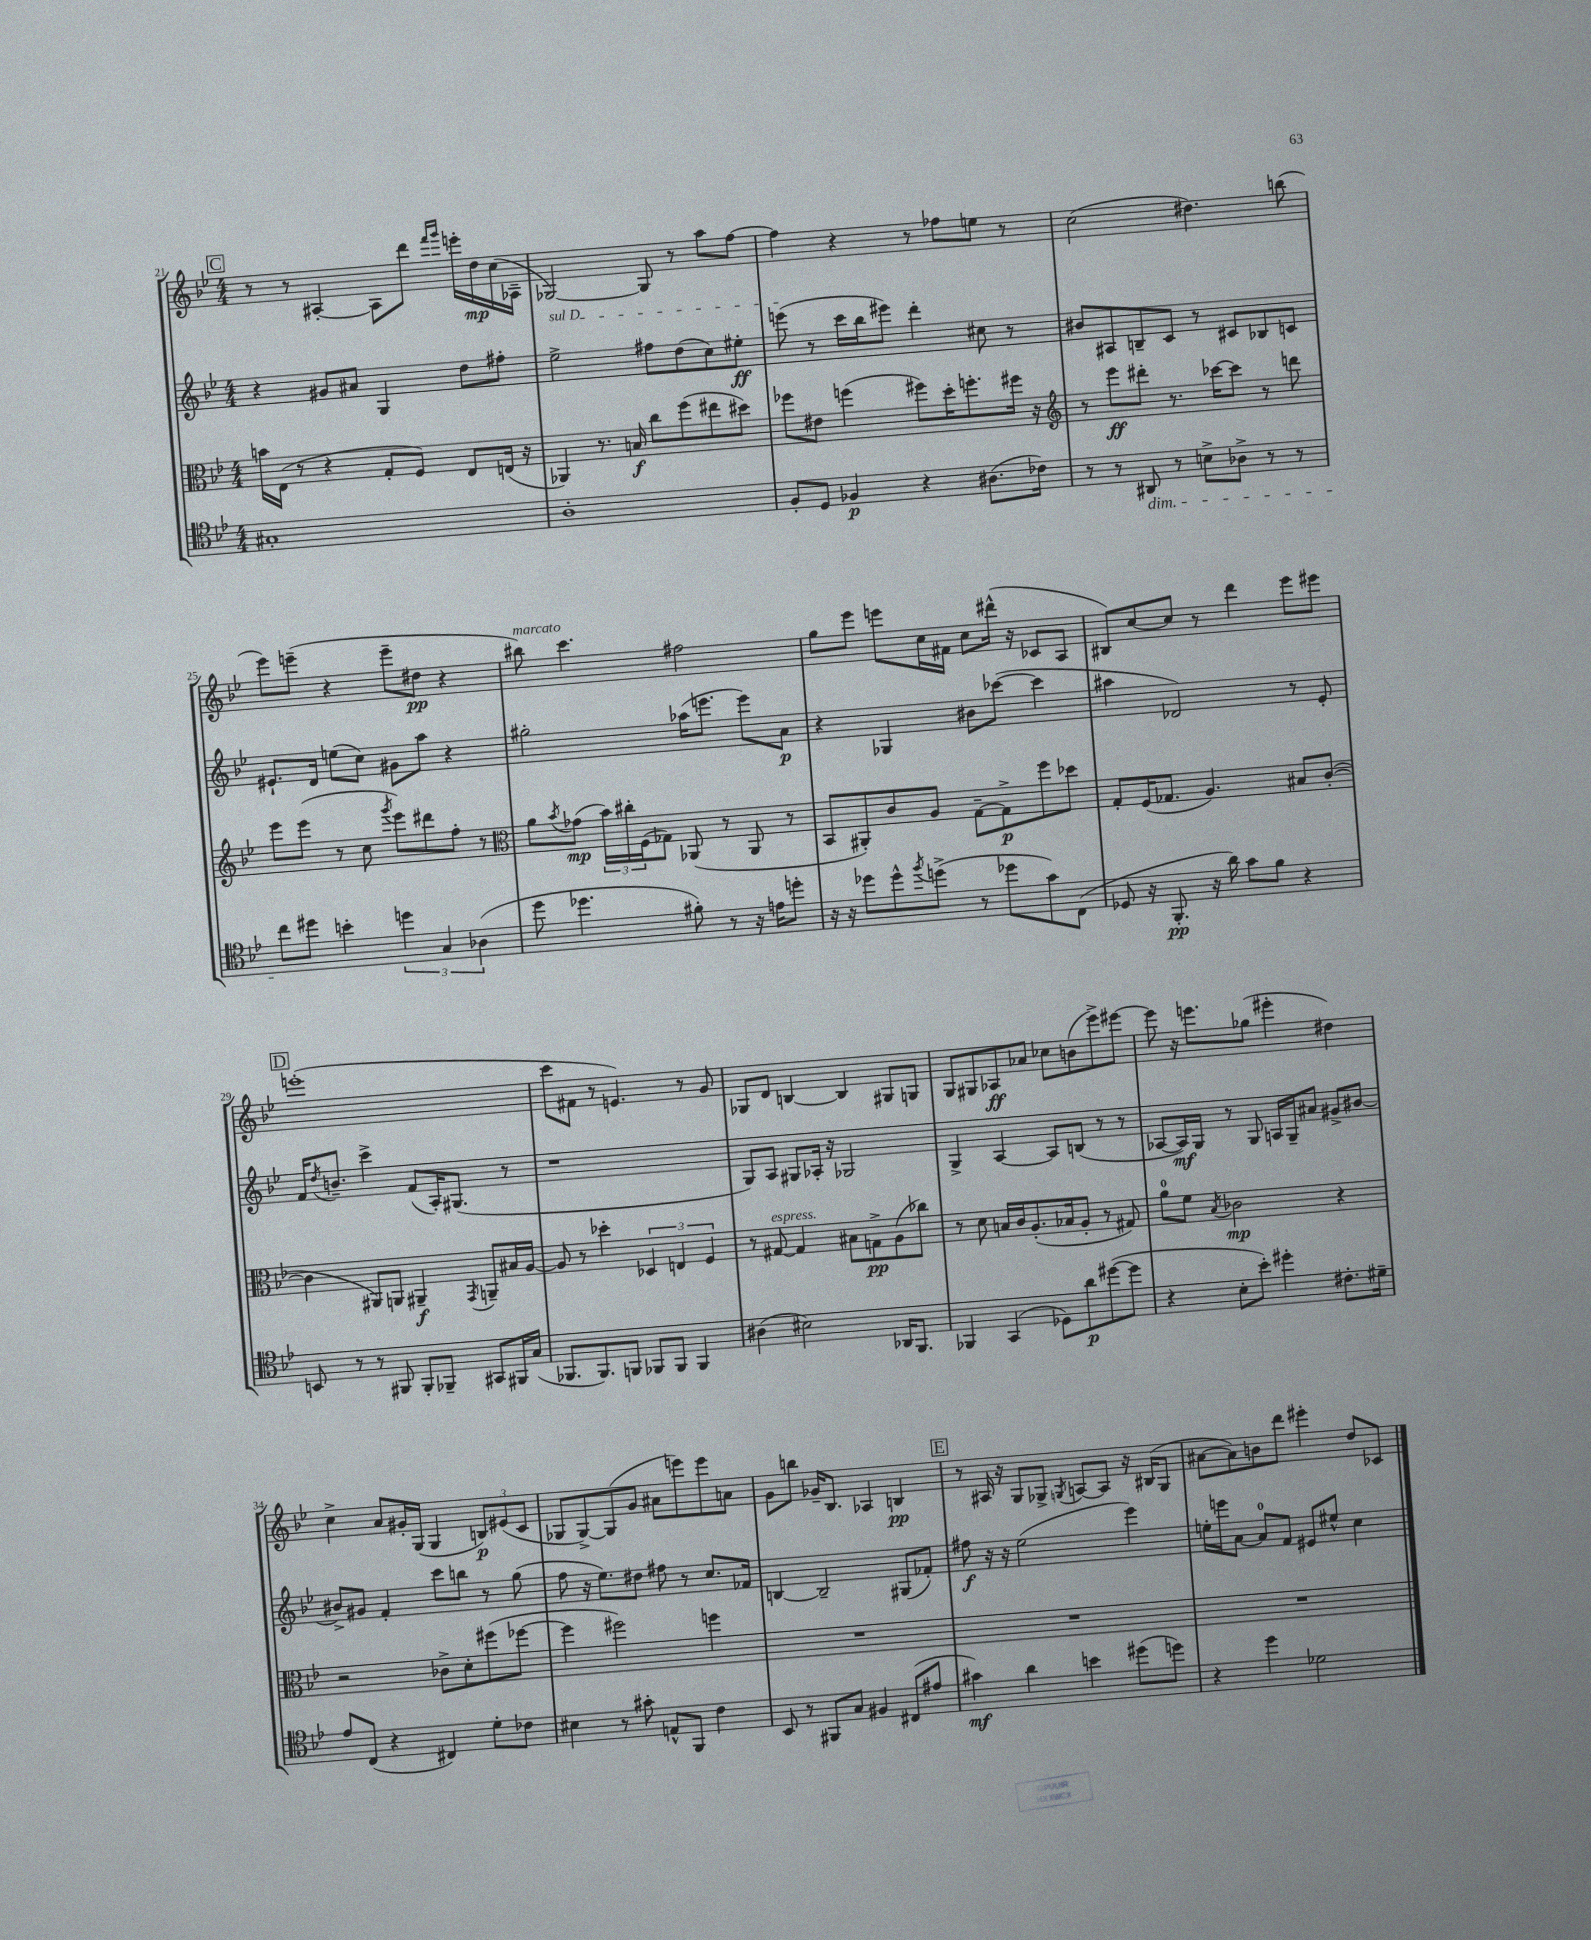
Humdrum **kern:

**kern	**kern	**kern	**kern
*staff4	*staff3	*staff2	*staff1
*clefC4	*clefC3	*clefG2	*clefG2
*k[b-e-]	*k[b-e-]	*k[b-e-]	*k[b-e-]
*M4/4	*M4/4	*M4/4	*M4/4
1G#'	16b	4r	8r
.	(16E-	.	.
.	8r	.	8r
.	4r	8g#	[4A#'
.	.	8a#	.
.	8G'	4G	8A#]
.	8F)	.	8ddd
.	.	.	16qqfff
.	.	.	16qqggg
.	8E-	8dd	16eee'
.	.	.	16dd
.	(16E	8ff#'	(16cc
.	16r	.	16A-~
=	=	=	=
1A'	4AA-)	2ee-^	[2G-)
.	8.r	.	.
.	16B	.	.
.	8cc	8ff#	8G-]
.	(8ff	(8dd	8r
.	8ee#	8cc)	8aa
.	8dd#)	8ee#'	[8ff
=	=	=	=
8F'	8ff-	(8eee	4ff]
8D	8e#	8r	.
4F-	(4ff	16ccc	4r
.	.	16bb-	.
.	.	8eee#)	.
4r	8ff#)	4ddd'	8r
.	16dd'	.	8ff-
.	8.ff'	.	.
(8.A#	.	8cc#	8ee
.	16ff#	8r	8r
16c-)	16r	.	.
=	=	=	=
*	*clefG2	*	*
8r	8r	8b#	(2cc
8r	8eee-	8A#	.
8AA#	8ddd#'	8B~	.
8r	8.r	8c	.
8B^	.	8r	4.dd#)
.	[16ccc-	.	.
8A-^	8ccc-]	8c#	.
8r	8r	8B-	.
8r	8ddd	8c	(8bb
=	=	=	=
8cc	8eee-	8.e#`	8eee-)
8dd#	(8eee-	.	(8eee~
.	.	16d	.
4b'	8r	(8ee	4r
.	8cc	8cc)	.
.	8qggg	.	.
6dd	8eee-)	8g#	8eee~
.	8ddd#	8aa	8dd#
6G	.	.	.
.	8ff'	4r	4r
(6A-	.	.	.
.	8r	.	.
=	=	=	=
*	*clefC3	*	*
8dd	8a	2gg#'	8bb#)
.	8qb-	.	.
4.dd-	(8g-	.	4.ccc
.	24b-)	.	.
.	24cc#'	.	.
.	(24F	.	.
.	8G-)	.	.
8f#')	(8AA-	(16aa-	2ff#
.	.	8.eee	.
8r	8r	.	.
16r	8AA-	8eee)	.
16e	.	.	.
8dd'	8r	8a	.
=	=	=	=
16r	8BB-	4r	8gg
16r	.	.	.
8dd-	8AA#')	.	8eee-
8dd-^^	8c	4G-	8eee
8qff	.	.	.
(8dd^	8A	.	16cc
.	.	.	16f#
8r	[8G~	8b#	8cc
8dd-	8G^]	([8ccc-	(16ddd#^^
.	.	.	16r
8g)	8ff	4ccc-]	8c-
(8C	8dd-	.	8A
=	=	=	=
8D-	8G'	4aa#	8B#)
16r	(16F	.	[8cc
8.FF'	8.G-	.	.
.	.	2d-)	8cc]
16r	4.A)	.	8r
16a)	.	.	.
8g	.	.	4ddd
8f	.	.	.
4r	8B#	8r	8eee-
.	([8c'	8e-'	8eee#
=	=	=	=
8BB	4c]	16f	(1eee'
.	.	8qdd	.
.	.	8.b~	.
8r	.	.	.
8r	8AA#)	4ccc^	.
8FF#	8AA	.	.
8FF#'	4AA#~	(8f	.
8FF-~	.	16A')	.
.	.	(8.G#	.
.	8qGG	.	.
8GG#	8AA~	.	.
16FF#	16B#	8r	.
(16G	[16A	.	.
=	=	=	=
8.FF-	8A]	1r	8ccc
.	8r	.	8f#
8.FF-)	.	.	.
.	4dd-'	.	8r
8FF	.	.	4.e)
8FF-	6D-	.	.
8FF-	.	.	.
.	6E	.	.
4FF-	.	.	8r
.	6F	.	.
.	.	.	8g
=	=	=	=
(4A#	8r	8G)	8G-
.	[8G#	8A	8d
2B#)	4G#]	8G#	[4B
.	.	16A-'	.
.	.	16r	.
.	8B#	2G-	4B]
.	8G^	.	.
16AA-	(8A	.	8G#
8.FF	.	.	.
.	8cc-)	.	8G
=	=	=	=
4FF-	8r	4G^	8G
.	8d	.	8G#
(4GG	16B	[4A	8A-
.	16c	.	.
.	(8.A'	.	8a-
8D-)	.	8A]	8cc-
.	16B-	.	.
8a	8A'	(8B	(8b
([8dd#	8r	8r	8eee-^)
8dd#]	8G#)	8r	[8eee#
=	=	=	=
4r	8a	[8A-	8eee#]
.	8f	16A-])	16r
.	.	16G	8.eee
.	8qB-	.	.
8B-'	2c-	8r	.
8b-')	.	8G	(8gg-
4dd#'	.	16A	4eee#'
.	.	16G~	.
.	.	8a#	.
8.c#'	4r	8g#^	4dd#)
.	.	[8b#	.
16d#~	.	.	.
=	=	=	=
8e-	2r	8b#^]	4cc^
(8C	.	8g#	.
4r	.	4f'	8a
.	.	.	16g#'
.	.	.	(16G
4C#)	8c-^	8ccc	4G
.	8d'	8bb	.
8d'	(8ff#	8r	12B)
.	.	.	(12e#
8c-	[8ff-	(8gg	.
.	.	.	12c
=	=	=	=
4B#	4ff-]	8ff	8G-
.	.	16r	[8G-^)
.	.	8.ee-)	.
8r	2ff#)	.	(8G-]
8g#'	.	8dd#	8g
8E^^	.	8ff#	8a#
8FF	.	8r	8eee)
4c	4ff	8.cc	8eee
.	.	.	8a
.	.	16f-	.
=	=	=	=
8BB-	1r	[4B	8g
8r	.	.	8bb
8FF#	.	2B~]	16g-~
.	.	.	8.B-
8G	.	.	.
4F#	.	.	4A-
(8C#	.	(8G#	4B
8e#	.	8f-')	.
=	=	=	=
4g#)	1r	8ff#	8r
.	.	16r	16A#
.	.	16r	16r
4a	.	(2ee-	8G
.	.	.	8G-^
.	.	.	8qG
4b	.	.	[8A
.	.	.	8A]
(8dd#	.	4eee-)	16r
.	.	.	(16B#
8dd)	.	.	8G
=	=	=	=
4r	1r	16ee'	[8a#
.	.	16eee	.
.	.	[8a	8a#])
4dd	.	8a]	8b
.	.	8f	8ddd
2d-	.	8e#	4eee#'
.	.	8ee#^^	.
.	.	4cc	8dd
.	.	.	8c-
==	==	==	==
*-	*-	*-	*-
